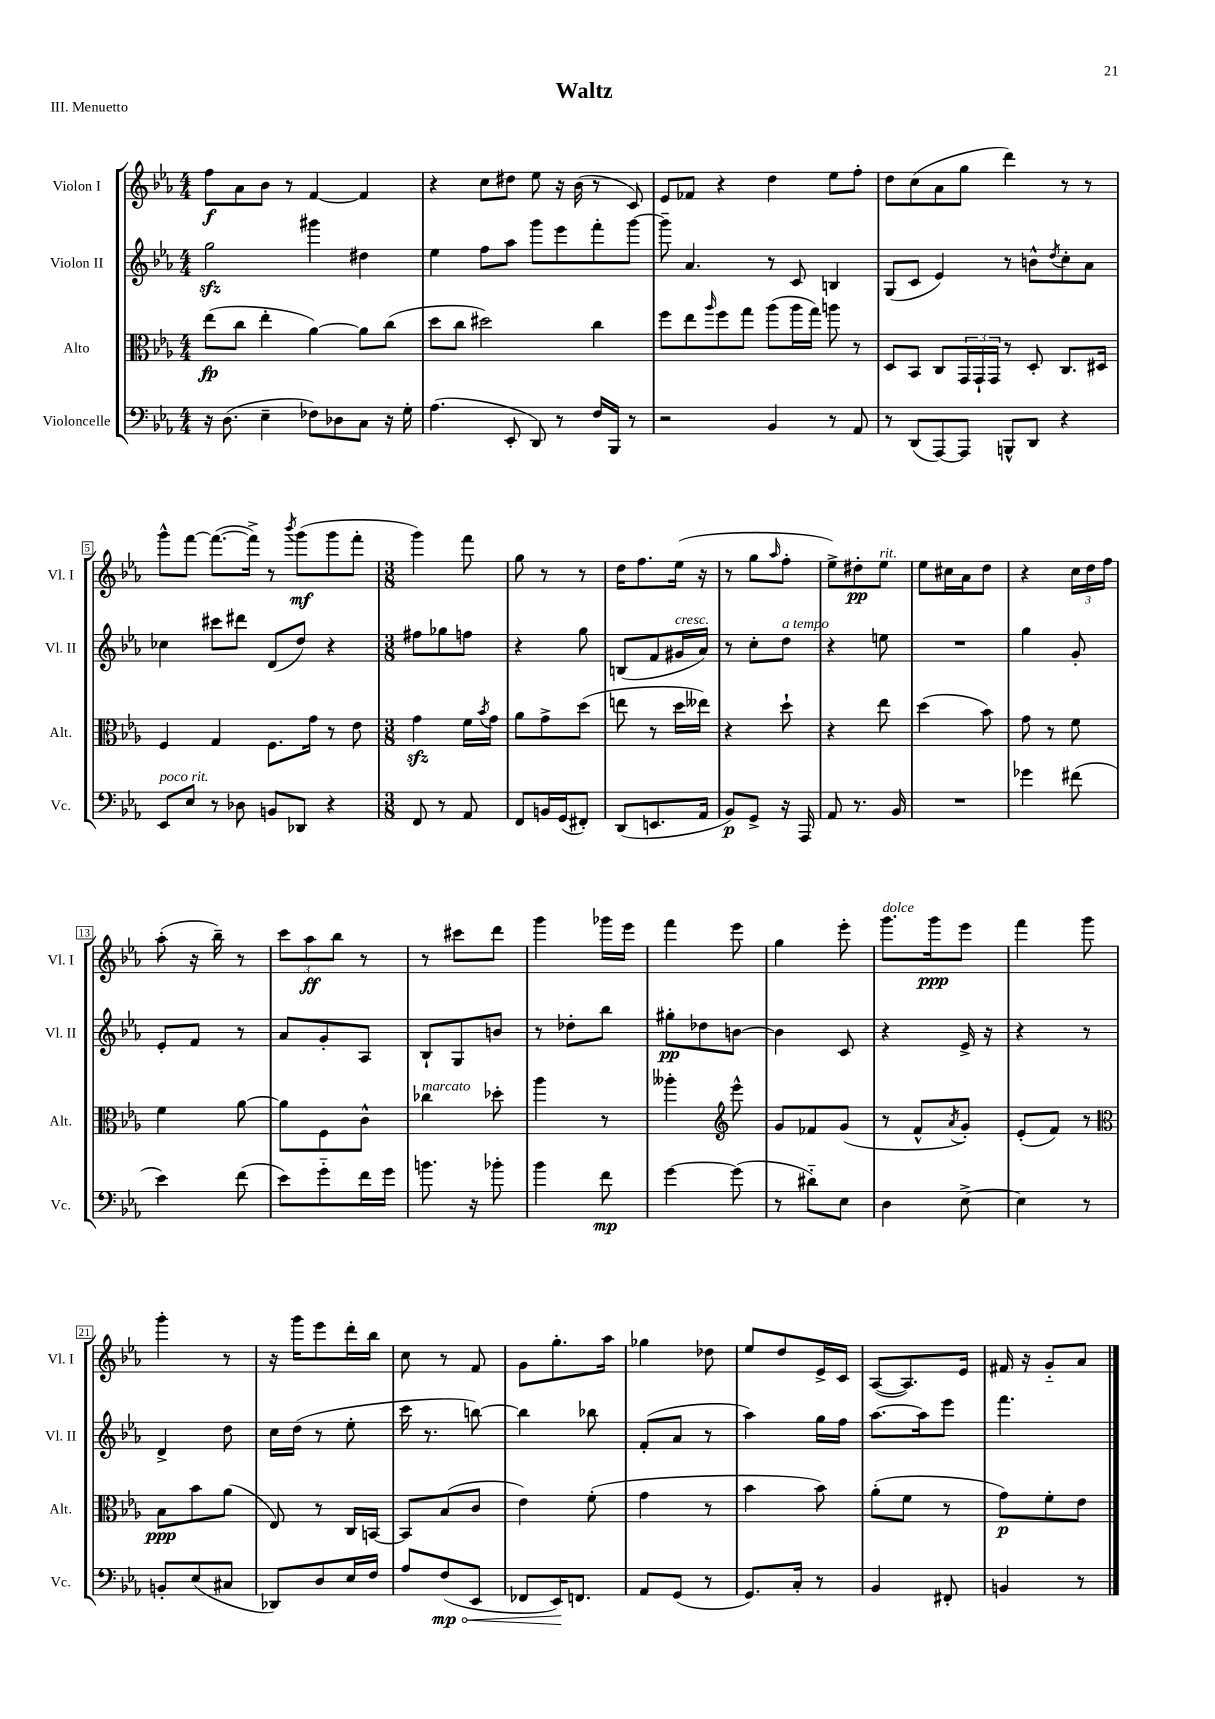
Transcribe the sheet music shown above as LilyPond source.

\header { title = "Waltz" piece = "III. Menuetto" }
<<
\new StaffGroup <<
\new Staff = "s0" \with { instrumentName = "Violon I" shortInstrumentName = "Vl. I" } {
    \clef treble \key ees \major \numericTimeSignature \time 4/4
    f''8\f aes'8 bes'8 r8 f'4~ f'4 |
    r4 c''8 dis''8 ees''8 r16 bes'16( r8 c'8) |
    ees'8 fes'8 r4 d''4 ees''8 f''8-. |
    d''8 c''8( aes'8 g''8 d'''4) r8 r8 |
    g'''8-^ f'''8~ f'''8.~( f'''16->) r8 \acciaccatura { bes'''8 } g'''8\mf( g'''8 f'''8-. |
    \numericTimeSignature \time 3/8 g'''4) f'''8 |
    g''8 r8 r8 |
    d''16 f''8. ees''16( r16 |
    r8 g''8 \grace { aes''16 } f''8-. |
    ees''8->) dis''8-.\pp ees''8^\markup { \italic "rit." } |
    ees''8 cis''16 aes'16 d''8 |
    r4 \tuplet 3/2 { c''16 d''16 f''16 } |
    aes''8-.( r16 bes''16--) r8 |
    \tuplet 3/2 { c'''8 aes''8\ff bes''8 } r8 |
    r8 cis'''8 d'''8 |
    g'''4 ges'''16 ees'''16 |
    f'''4 ees'''8 |
    g''4 ees'''8-. |
    g'''8.^\markup { \italic "dolce" } g'''16\ppp ees'''8 |
    f'''4 g'''8 |
    g'''4-. r8 |
    r16 g'''16 ees'''8 d'''16-. bes''16 |
    c''8 r8 f'8 |
    g'8 g''8.-. aes''16 |
    ges''4 des''8 |
    ees''8 d''8 ees'16-> c'16 |
    aes8~( aes8.) ees'16 |
    fis'16 r16 g'8-_ aes'8 \bar "|." |
}
\new Staff = "s1" \with { instrumentName = "Violon II" shortInstrumentName = "Vl. II" } {
    \clef treble \key ees \major \numericTimeSignature \time 4/4
    g''2\sfz gis'''4 dis''4 |
    ees''4 f''8 aes''8 g'''8 ees'''8 f'''8-. g'''8~ |
    g'''8-- aes'4. r8 c'8 b4 |
    g8( c'8 ees'4) r8 b'8-^ \acciaccatura { d''8 } c''8-. aes'8 |
    ces''4 cis'''8 dis'''8 d'8( d''8) r4 |
    \numericTimeSignature \time 3/8 fis''8 ges''8 f''8 |
    r4 g''8 |
    b8( f'8 gis'16^\markup { \italic "cresc." } aes'16) |
    r8 c''8-. d''8^\markup { \italic "a tempo" } |
    r4 e''8 |
    R4. |
    g''4 g'8-. |
    ees'8-. f'8 r8 |
    aes'8 g'8-. aes8 |
    bes8-! g8 b'8 |
    r8 des''8-. bes''8 |
    gis''8-.\pp des''8 b'8~ |
    b'4 c'8 |
    r4 ees'16-> r16 |
    r4 r8 |
    d'4-> d''8 |
    c''16 d''16( r8 ees''8-. |
    c'''16 r8. b''8~) |
    b''4 bes''8 |
    f'8-.( aes'8 r8 |
    aes''4) g''16 f''16 |
    aes''8.~ aes''16 ees'''8 |
    f'''4. \bar "|." |
}
\new Staff = "s2" \with { instrumentName = "Alto" shortInstrumentName = "Alt." } {
    \clef alto \key ees \major \numericTimeSignature \time 4/4
    ees''8\fp( c''8 ees''4-. aes'4~) aes'8 c''8( |
    d''8 c''8 dis''2) c''4 |
    f''8 ees''8 \grace { aes''16 } f''8 g''8 aes''8( aes''16 g''16) a''8 r8 |
    d8 bes,8 c8 \tuplet 3/2 { g,16 g,16-! g,16 } r8 d8-. c8. dis16 |
    f4 g4 f8. g'16 r8 ees'8 |
    \numericTimeSignature \time 3/8 g'4\sfz f'16 \acciaccatura { bes'8 } g'16 |
    aes'8 g'8-> d''8( |
    e''8 r8 d''16 eeses''16) |
    r4 d''8-! |
    r4 ees''8 |
    d''4( bes'8) |
    g'8 r8 f'8 |
    f'4 aes'8~ |
    aes'8 f8 c'8-^ |
    ces''4^\markup { \italic "marcato" } des''8-. |
    aes''4 r8 |
    aeses''4-. \clef treble ees'''8-^ |
    g'8 fes'8 g'8( |
    r8 f'8-^ \acciaccatura { aes'8 } g'8-.) |
    ees'8-.( f'8) r8 |
    \clef alto bes8\ppp bes'8 aes'8( |
    ees8) r8 c16 b,16~ |
    b,8 bes8( c'8 |
    ees'4) f'8-.( |
    g'4 r8 |
    bes'4 bes'8) |
    aes'8-.( f'8 r8 |
    g'8\p) f'8-. ees'8 \bar "|." |
}
\new Staff = "s3" \with { instrumentName = "Violoncelle" shortInstrumentName = "Vc." } {
    \clef bass \key ees \major \numericTimeSignature \time 4/4
    r16 d8.( ees4-- fes8) des8 c8 r16 g16-. |
    aes4.( ees,8-. d,8) r8 f16 bes,,16 r8 |
    r2 bes,4 r8 aes,8 |
    r8 d,8( aes,,8~) aes,,8 b,,8-^ d,8 r4 |
    ees,8^\markup { \italic "poco rit." } ees8 r8 des8 b,8 des,8 r4 |
    \numericTimeSignature \time 3/8 f,8 r8 aes,8 |
    f,8 b,16 g,16( fis,8-.) |
    d,8( e,8. aes,16 |
    bes,8\p) g,8-> r16 aes,,16 |
    aes,8 r8. bes,16 |
    R4. |
    ges'4 fis'8( |
    ees'4) f'8( |
    ees'8) g'8-_ f'16 g'16 |
    b'8. r16 bes'8-. |
    bes'4 f'8\mp |
    g'4~ g'8( |
    r8 dis'8-_) ees8 |
    d4 ees8~-> |
    ees4 r8 |
    b,8-. ees8( cis8 |
    des,8) d8 ees16 f16 |
    aes8 \once \override Hairpin.circled-tip = ##t f8\mp\<( ees,8 |
    fes,8 ees,16\!) f,8. |
    aes,8 g,8( r8 |
    g,8.) c16-. r8 |
    bes,4 fis,8-. |
    b,4 r8 \bar "|." |
}
>>
>>
\layout { \context { \Score \override BarNumber.stencil = #(make-stencil-boxer 0.1 0.3 ly:text-interface::print) } }
